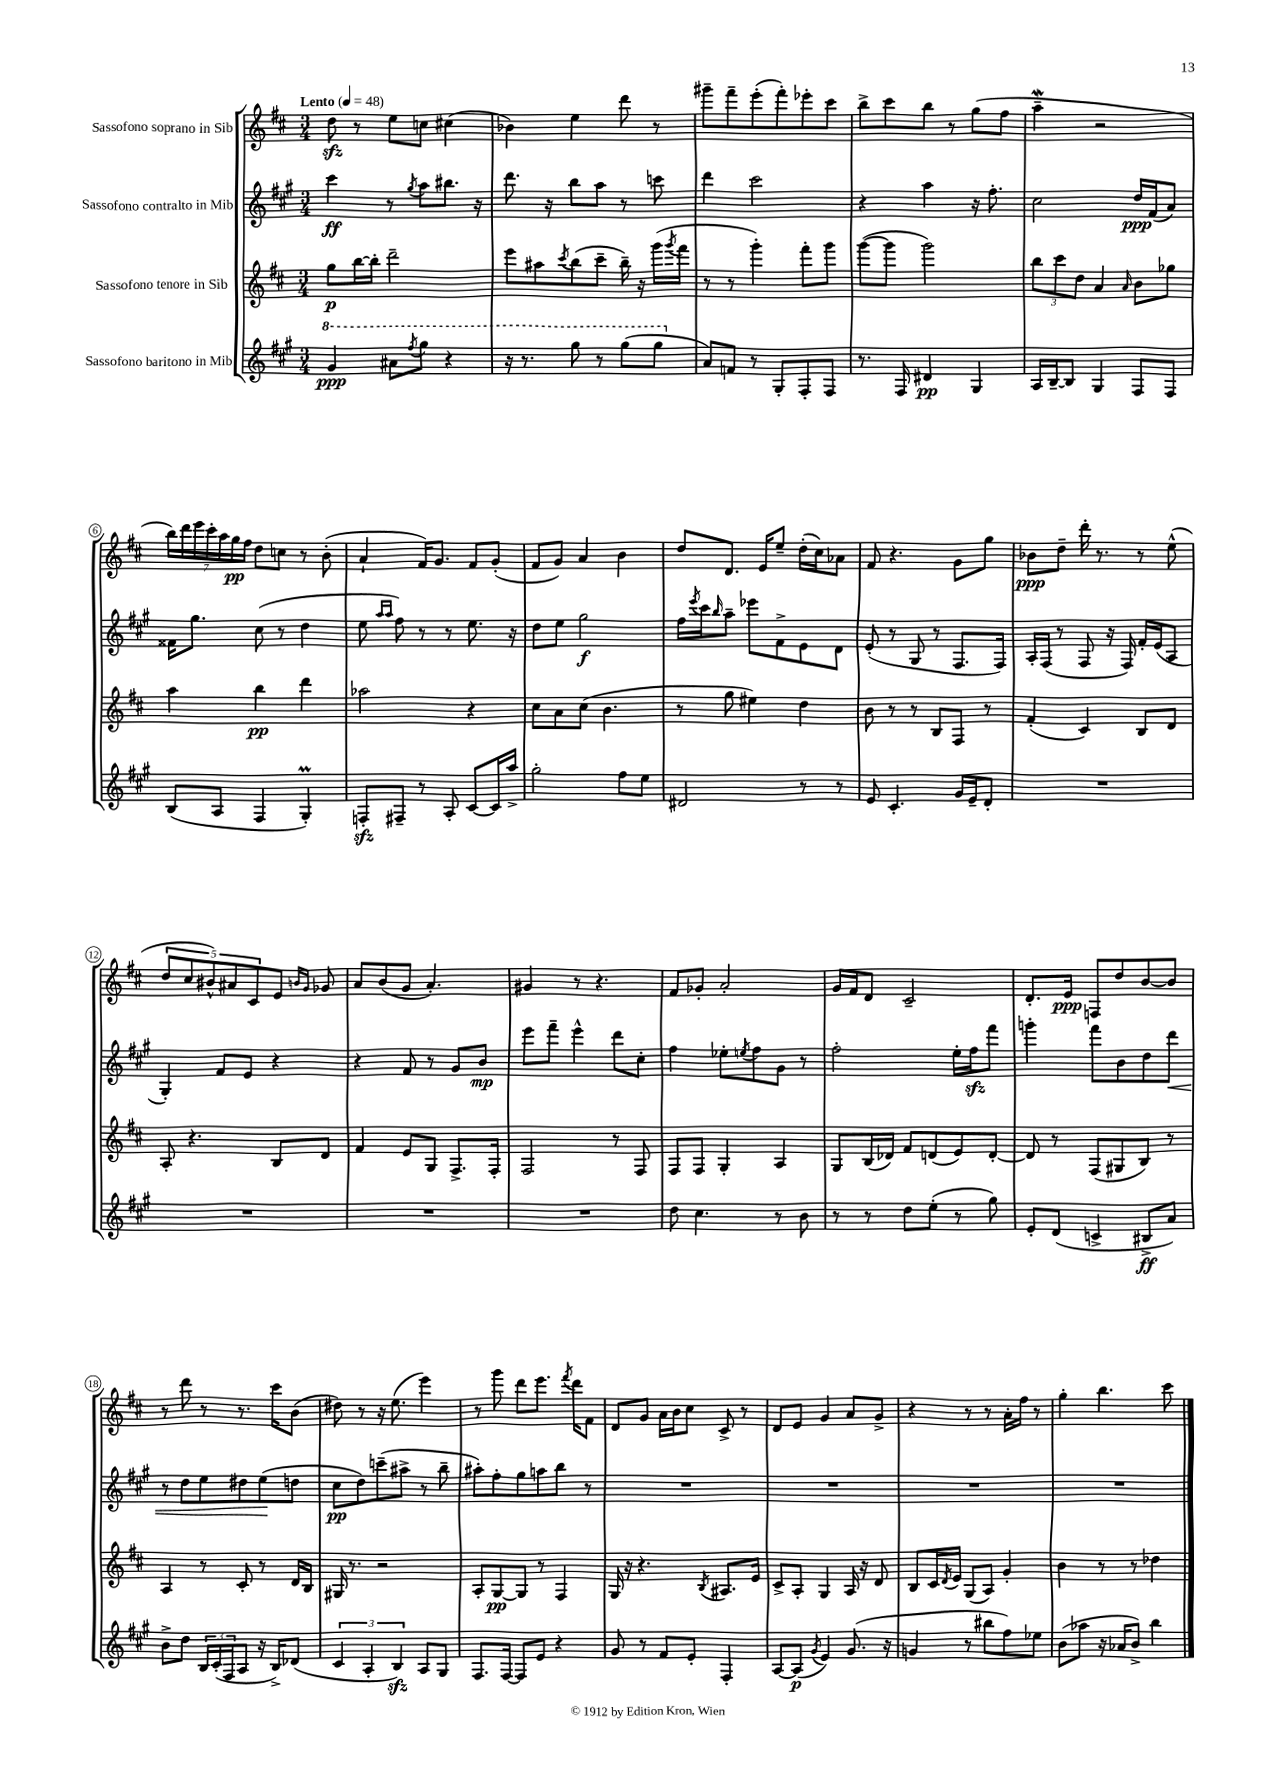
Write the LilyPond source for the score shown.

<<
\new StaffGroup <<
\new Staff = "s0" \with { instrumentName = "Sassofono soprano in Sib" } {
    \clef treble \key d \major \numericTimeSignature \time 3/4 \tempo "Lento" 4 = 48
    d''8\sfz r8 e''8 c''8 cis''4( |
    bes'4) e''4 d'''8 r8 |
    gis'''8-- fis'''8-- e'''8-.( fis'''8-.) ees'''8-. cis'''8 |
    b''8-> cis'''8 b''8 r8 g''8( fis''8 |
    a''4--\mordent r2 |
    \tuplet 7/4 { b''16) d'''16 e'''16 cis'''16-. a''16 g''16\pp fis''16 } d''8 c''8 r8 b'8-.( |
    a'4-! fis'16) g'8. fis'8 g'8-.( |
    fis'8 g'8) a'4 b'4 |
    d''8 d'8. e'16 e''8-- d''16-.( cis''16) aes'8 |
    fis'8 r4. g'8 g''8 |
    bes'8\ppp d''8-- d'''16-. r8. r8 e''8-^( |
    \tuplet 5/4 { d''8 cis''8 bis'8-^) ais'8 cis'8 } e'8 \grace { b'16 g'16 } ges'8 |
    a'8 b'8( g'8 a'4.-.) |
    gis'4 r8 r4. |
    fis'8 ges'8-. a'2-. |
    g'16 fis'16 d'8 cis'2-- |
    d'8.-. e'16\ppp f8 d''8 b'8~ b'8 |
    r8 d'''8 r8 r8. cis'''16 b'8( |
    dis''8) r8 r16 e''8.( e'''4) |
    r8 g'''8 d'''8 e'''8. \acciaccatura { fis'''8 } d'''16 fis'8 |
    d'8 g'8 a'16 b'16 cis''8 cis'8-> r8 |
    d'8 e'8 g'4 a'8 g'8-> |
    r4 r8 r8 a'16-. fis''16 r8 |
    g''4-. b''4. cis'''8 \bar "|." |
}
\new Staff = "s1" \with { instrumentName = "Sassofono contralto in Mib" } {
    \clef treble \key a \major \numericTimeSignature \time 3/4
    cis'''4\ff r8 \acciaccatura { gis''8 } a''8 bis''8. r16 |
    d'''8. r16 b''8 a''8 r8 c'''8 |
    d'''4 cis'''2 |
    r4 a''4 r16 fis''8.-. |
    cis''2 d''16\ppp fis'16( a'8) |
    fisis'16 gis''8. cis''8( r8 d''4 |
    e''8 \grace { a''16 a''16 } fis''8) r8 r8 e''8. r16 |
    d''8 e''8 gis''2\f |
    fis''16 \acciaccatura { e'''8 } cis'''16 \grace { b''16 } a''8-- ees'''8 fis'8-> e'8 d'8 |
    e'8-.( r8 gis8 r8 fis8. fis16) |
    a16-. fis16( r8 fis8 r16 fis16) fis'16-. e'16( a8 |
    gis4-.) fis'8 e'8 r4 |
    r4 fis'8 r8 gis'8 b'8\mp |
    e'''8 fis'''8-- e'''4-^ d'''8 cis''8-. |
    fis''4 ees''8-. \acciaccatura { e''8 } fis''8 gis'8 r8 |
    fis''2-. e''16-. fis''16\sfz fis'''8 |
    g'''4-. fis'''8 b'8 d''8 d'''8\< |
    r8 d''8 e''8 dis''8 e''8\!( d''8 |
    cis''8\pp d''8) c'''8--( ais''8-> r8 b''8-- |
    ais''8-.) fis''8-. gis''8 a''8 b''8 r8 |
    R2. |
    R2. |
    R2. |
    R2. \bar "|." |
}
\new Staff = "s2" \with { instrumentName = "Sassofono tenore in Sib" } {
    \clef treble \key d \major \numericTimeSignature \time 3/4
    g''8\p b''16~ b''16-. d'''2-- |
    e'''8 ais''8 \acciaccatura { cis'''8 } b''8( cis'''8-- b''16--) r16 g'''16( \acciaccatura { g'''8 } fis'''16 |
    r8 r8 g'''4-.) fis'''8-. g'''8 |
    g'''8~( g'''8 g'''2) |
    \tuplet 3/2 { b''8 cis'''8 d''8 } a'4 \grace { a'16 } b'8 ges''8 |
    a''4 b''4\pp d'''4 |
    aes''2 r4 |
    cis''8 a'8 cis''8( b'4. |
    r8 g''8 eis''4) d''4 |
    b'8 r8 r8 b8 fis8 r8 |
    fis'4-.( cis'4) b8 d'8 |
    a8-. r4. b8 d'8 |
    fis'4 e'8 g8 fis8.-> fis16-. |
    fis2 r8 fis8 |
    fis8 fis8 g4-. a4 |
    g8 b16( des'16) fis'8 d'8( e'8) d'8~-. |
    d'8 r8 fis8( gis8 b8) r8 |
    a4 r8 cis'8-. r8 d'16 b16 |
    gis16 r8. r2 |
    a8-. g8~\pp g8 r8 fis4 |
    g16 r16 r4. \acciaccatura { b8 } ais8. e'16 |
    cis'8-> a8-. g4 a16 r16 d'8 |
    b8 cis'16 \acciaccatura { d'8 } e'16 g8( a8) g'4-. |
    b'4 r8 r8 des''4 \bar "|." |
}
\new Staff = "s3" \with { instrumentName = "Sassofono baritono in Mib" } {
    \clef treble \key a \major \numericTimeSignature \time 3/4
    \ottava #1 gis''4\ppp ais''8 \acciaccatura { fis'''8 } gis'''8 r4 |
    r16 r8. gis'''8 r8 gis'''8( gis'''8 \ottava #0 |
    a'8) f'8 r8 gis8-. fis8-. fis8 |
    r8. fis16 dis'4\pp gis4 |
    a16 b16~-- b8 gis4 fis8 fis8 |
    b8( a8 fis4 gis4-.\prall) |
    f8-.\sfz fis8-- r8 a8-. cis'8~ cis'16 a''16-> |
    gis''2-. fis''8 e''8 |
    dis'2 r8 r8 |
    e'8 cis'4.-. gis'16 e'16-- d'8-. |
    R2. |
    R2. |
    R2. |
    R2. |
    d''8 cis''4. r8 b'8 |
    r8 r8 d''8 e''8-.( r8 gis''8) |
    e'8-. d'8( c'4-> bis8->\ff a'8) |
    b'8-> d''8 \tuplet 3/2 { b16 cis'16-.( fis16 } a8 r16 b16->) des'8( |
    \tuplet 3/2 { cis'4 a4-. b4\sfz) } a8 gis8 |
    fis8. fis16~ fis8 e'8 r4 |
    gis'8 r8 fis'8 e'8-. fis4-. |
    a8~ a8\p( \acciaccatura { gis'8 } e'4) gis'8.( r16 |
    g'4 r8 bis''8 fis''8) ees''8 |
    b'8( aes''8 r16 aes'16 b'8->) b''4 \bar "|." |
}
>>
>>
\layout { \context { \Score \override BarNumber.stencil = #(make-stencil-circler 0.1 0.3 ly:text-interface::print) } }
